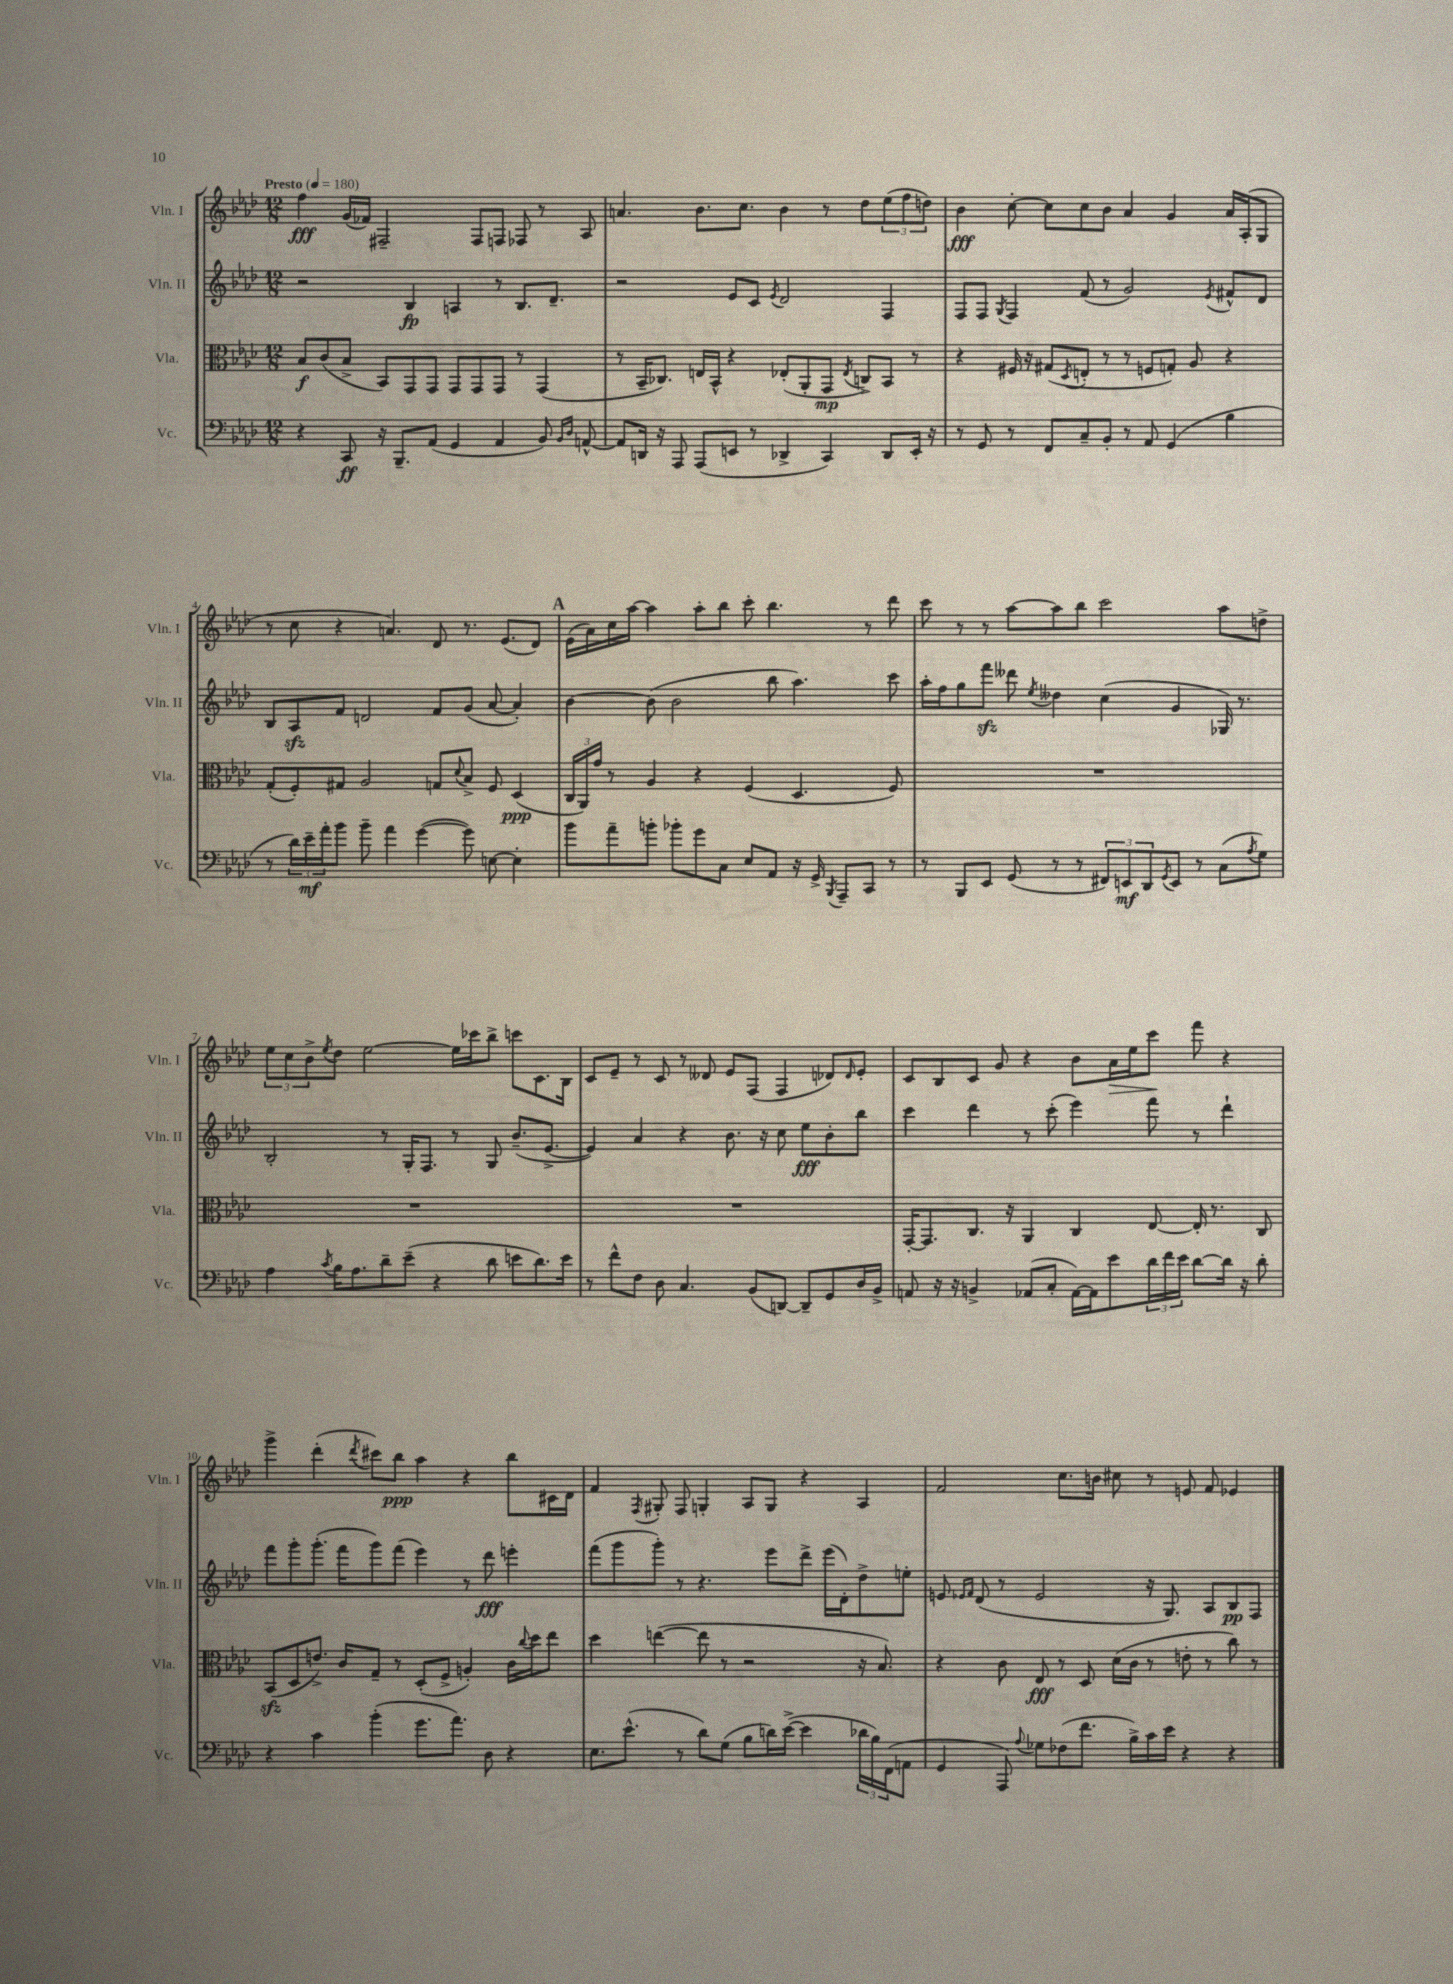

**kern	**dynam	**kern	**dynam	**kern	**dynam	**kern	**dynam
*part4	*part4	*part3	*part3	*part2	*part2	*part1	*part1
*staff4	*staff4	*staff3	*staff3	*staff2	*staff2	*staff1	*staff1
*I"Vc.	*	*I"Vla.	*	*I"Vln. II	*	*I"Vln. I	*
*I'Vc.	*	*I'Vla.	*	*I'Vln. II	*	*I'Vln. I	*
*clefF4	*	*clefC3	*	*clefG2	*	*clefG2	*
*k[b-e-a-d-]	*	*k[b-e-a-d-]	*	*k[b-e-a-d-]	*	*k[b-e-a-d-]	*
*M12/8	*	*M12/8	*	*M12/8	*	*M12/8	*
*MM180	*	*MM180	*	*MM180	*	*MM180	*
=1	=1	=1	=1	=1	=1	=1	=1
!	!	!	!	!	!	!LO:TX:a:B:t=Presto	!
4r	.	8B-/L	f	2r	.	4ff\	fff
.	.	(8c/	.	.	.	.	.
8CC/	ff	8B-^/J	.	.	.	(16g/LL	.
.	.	.	.	.	.	16f-X/JJ)	.
16r	.	8BB-/L)	.	.	.	2F#X~/	.
8.BBB-~/L	.	.	.	.	.	.	.
.	.	8GG/	.	4B-/	fp	.	.
(8AA-/J	.	8GG/J	.	.	.	.	.
4GG/	.	8GG/L	.	4An/	.	.	.
.	.	8GG/	.	.	.	8F#/L	.
4AA-/	.	8GG/J	.	8r	.	8Fn/J	.
.	.	8r	.	8.B-/L	.	8F-X/	.
8BB-/)	.	(4GG/	.	.	.	8r	.
.	.	.	.	8.d-~/J	.	.	.
16qqBB-/LL	.	.	.	.	.	.	.
16qqD-/JJ	.	.	.	.	.	.	.
[8AAn^^/	.	.	.	.	.	8A-/	.
=2	=2	=2	=2	=2	=2	=2	=2
8AA/L]	.	8r	.	2r	.	4.an/	.
16DDn/Jk	.	16BB-~/KL	.	.	.	.	.
16r	.	8.C-X/J)	.	.	.	.	.
8AAA-/	.	.	.	.	.	.	.
(8AAA-/L	.	16En/LL	.	.	.	8.b-\L	.
.	.	16BB-^^/JJ	.	.	.	.	.
8EEn/J	.	4r	.	8e-/L	.	.	.
.	.	.	.	.	.	8.cc\J	.
8r	.	.	.	8c/J	.	.	.
.	.	.	.	8qe-/	.	.	.
4DD-X^/	.	(8E-X'/L	.	2d-/	.	4b-\	.
.	.	8AA-'/	.	.	.	.	.
4CC/)	.	8GG/J	mp	.	.	8r	.
.	.	8qE-/	.	.	.	.	.
.	.	8Cn^/L)	.	.	.	8dd-\L	.
8DD-/L	.	8BB-/J	.	4F/	.	(12ee-\	.
.	.	.	.	.	.	12ff\	.
16EE'/Jk	.	8r	.	.	.	.	.
.	.	.	.	.	.	12ddn\J)	.
16r	.	.	.	.	.	.	.
=3	=3	=3	=3	=3	=3	=3	=3
8r	.	4r	.	8F/L	.	4b-\	fff
8GG/	.	.	.	8F/J	.	.	.
.	.	.	.	8qG/	.	.	.
8r	.	16F#X/	.	4F/	.	[8cc'\	.
.	.	16r	.	.	.	.	.
8FF/L	.	(8G#X/L	.	.	.	8cc\L]	.
.	.	8qD-/	.	.	.	.	.
8C~/	.	8En'/J	.	(8f/	.	8cc\	.
8BB-'/J	.	8r	.	8r	.	8b-\J	.
8r	.	8r	.	2g/)	.	4a-/	.
8AA-/	.	8Fn/L	.	.	.	.	.
(4GG/	.	8Gn'/J)	.	.	.	4g/	.
.	.	8A-/	.	.	.	.	.
.	.	.	.	8qe-/	.	.	.
4B-\	.	4r	.	8f#X^^/L	.	16a-/LL	.
.	.	.	.	.	.	(16A-'/J	.
.	.	.	.	8d-/J	.	8G/J	.
!!LO:LB:g=z
=4	=4	=4	=4	=4	=4	=4	=4
8r	.	(8G'/L	.	8B-/L	.	8r	.
24d-\LL)	.	8F'/)	.	8A-zz/	.	8cc\	.
24e-~\	mf	.	.	.	.	.	.
24a-'\J	.	.	.	.	.	.	.
8b-\J	.	8G#X/J	.	8f/J	.	4r	.
8b-~\	.	2A-/	.	2dn/	.	.	.
4a-\	.	.	.	.	.	4.an/)	.
([4g\	.	.	.	.	.	.	.
.	.	8Gn/L	.	8f/L	.	8d-/	.
.	.	8qqd-/	.	.	.	.	.
8g\])	.	8B-^/J	.	(8g/J	.	8.r	.
[8En\	.	8F/	.	[8a-/	.	.	.
.	.	.	.	.	.	(8.e-/L	.
4E'\]	.	(4D-/	ppp	4a-'/])	.	.	.
.	.	.	.	.	.	8d-/J)	.
!!LO:REH:place=s1:t=A
=5	=5	=5	=5	=5	=5	=5	=5
8b-\L	.	24C/LL	.	[4b-\	.	(16e-\LL	.
.	.	24AA-/)	.	.	.	.	.
.	.	.	.	.	.	16a-\)	.
.	.	24g/JJ	.	.	.	.	.
8a-~\	.	8r	.	.	.	16cc\	.
.	.	.	.	.	.	[16aa-\JJ	.
8bn'\J	.	4A-/	.	(8b-\]	.	4aa-\]	.
8b-X'\L	.	.	.	2b-\	.	.	.
8g\	.	4r	.	.	.	8aa-'\L	.
8C\J	.	.	.	.	.	8bb-\J	.
8E-/L	.	(4F/	.	.	.	8ccc'\	.
8AA-/J	.	.	.	8bb-\	.	4.bb-\	.
16r	.	4.D-/	.	4.aa-\)	.	.	.
16GG^/	.	.	.	.	.	.	.
8qBBB-/	.	.	.	.	.	.	.
8AAA-~/L	.	.	.	.	.	.	.
8CC/J	.	.	.	.	.	8r	.
8r	.	8F/)	.	8ccc\	.	8ddd-\	.
=6	=6	=6	=6	=6	=6	=6	=6
8r	.	1.r	.	16aa-'\LL	.	8ccc\	.
.	.	.	.	16ff\J	.	.	.
8BBB-/L	.	.	.	8gg\	.	8r	.
8EE-/J	.	.	.	8fffzz\J	.	8r	.
(8GG/	.	.	.	8ddd--X\	.	[8aa-\L	.
.	.	.	.	8qee-/	.	.	.
8r	.	.	.	4dd--X\	.	8aa-\]	.
8r	.	.	.	.	.	8bb-\J	.
12FF#X/L)	.	.	.	(4cc\	.	2ccc\	.
12EEn/	mf	.	.	.	.	.	.
12DD-/	.	.	.	.	.	.	.
8qGG/	.	.	.	.	.	.	.
8EE/J	.	.	.	4g/	.	.	.
8r	.	.	.	.	.	.	.
(8C\L	.	.	.	16G-X/)	.	8aa-\L	.
.	.	.	.	8.r	.	.	.
8qA-/	.	.	.	.	.	.	.
8G\J)	.	.	.	.	.	8ddn^\J	.
!!LO:LB:g=z
=7	=7	=7	=7	=7	=7	=7	=7
4A-\	.	1.r	.	2B-'/	.	12ee-\L	.
.	.	.	.	.	.	12cc\	.
.	.	.	.	.	.	12b-^\	.
8qc/	.	.	.	.	.	8qee-/	.
16B-\KL	.	.	.	.	.	8dd-\J	.
8.A-\	.	.	.	.	.	.	.
.	.	.	.	.	.	[2ee-\	.
8d-~\	.	.	.	8r	.	.	.
(8e-~\J	.	.	.	16G'/KL	.	.	.
.	.	.	.	8.F/J	.	.	.
4r	.	.	.	.	.	.	.
.	.	.	.	8r	.	16ee-\LL]	.
.	.	.	.	.	.	16ccc-X\J	.
8d-\	.	.	.	8G/	.	8bb-^\J	.
8en\L	.	.	.	(8.b-~/L	.	8cccn\L	.
8.d-\)	.	.	.	.	.	8.c\	.
.	.	.	.	[8.e-^/J	.	.	.
16e\Jk	.	.	.	.	.	16B-\Jk	.
=8	=8	=8	=8	=8	=8	=8	=8
8r	.	1.r	.	4e-/])	.	8c/L	.
8f^^\L	.	.	.	.	.	8e-~/J	.
8F\J	.	.	.	4a-/	.	8r	.
8D-\	.	.	.	.	.	8c/	.
4.C/	.	.	.	4r	.	8r	.
.	.	.	.	.	.	8d--X/	.
.	.	.	.	8.b-\	.	8e-/L	.
(8BB-/L	.	.	.	.	.	(8F/J	.
.	.	.	.	16r	.	.	.
[8DDn/J)	.	.	.	8cc\	.	4F/	.
8DD~/L]	.	.	.	8ee-\L	fff	.	.
8GG/	.	.	.	8b-'\	.	8d-X/L)	.
.	.	.	.	.	.	16qqd-/	.
16D-/L	.	.	.	8bb-\J	.	8e-'/J	.
16BB-^/JJ	.	.	.	.	.	.	.
=9	=9	=9	=9	=9	=9	=9	=9
8AAn/	.	[16GG'/KL	.	4ccc\	.	8c/L	.
.	.	8.GG/]	.	.	.	.	.
16r	.	.	.	.	.	8B-/	.
16r	.	.	.	.	.	.	.
4BBn^/	.	8.C/J	.	4ddd-\	.	8c/J	.
.	.	.	.	.	.	8g/	.
.	.	16r	.	.	.	.	.
(8AA-X/L	.	4AA-/	.	8r	.	4r	.
8C'/J	.	.	.	(8ccc'\	.	.	.
[16AA-\LL)	.	4C/	.	4eee-\)	.	8b-\L	.
16AA-\J]	.	.	.	.	.	.	.
!	!	!	!	!	!	!	!LO:HP:b
8e-\	.	.	.	.	.	16a-\L	>
.	.	.	.	.	.	16ee-\J	.
24d-\L	.	[8E-/	.	8fff\	.	8ccc\J	.
24f\	.	.	.	.	.	.	.
24e-\JJ	.	.	.	.	.	.	.
[8d-\L	.	16E-'/]	.	8r	.	8fff\	]
.	.	8.r	.	.	.	.	.
16d-\Jk]	.	.	.	4ddd-`\	.	4r	.
16r	.	.	.	.	.	.	.
8d-'\	.	8C/	.	.	.	.	.
!!LO:LB:g=z
=10	=10	=10	=10	=10	=10	=10	=10
4r	.	(8BB-zz/L	.	8fff\L	.	4ggg^\	.
.	.	8D-/	.	8ggg'\	.	.	.
4c\	.	8.en^/J)	.	(8.ggg'\J	.	(4ddd-'\	.
.	.	16c/KL	.	16fff\KL	.	.	.
.	.	.	.	.	.	8qddd-/	.
(4b-'\	.	8G~/J	.	8ggg\)	.	8ccc#X\L)	.
.	.	8r	.	(8fff\J	.	8bb-\J	ppp
8.g\L	.	(8D-'/L	.	4eee-\)	.	4aa-\	.
.	.	8F^/J	.	.	.	.	.
8.a-\J)	.	.	.	.	.	.	.
.	.	4An'/)	.	8r	.	4r	.
8D-\	.	.	.	8ddd-\	fff	.	.
4r	.	16c\LL	.	4eeen'\	.	8bb-\L	.
.	.	8qqcc/	.	.	.	.	.
.	.	16dd-\J	.	.	.	.	.
.	.	8ee-\J	.	.	.	16c#X\L	.
.	.	.	.	.	.	16d-\JJ	.
=11	=11	=11	=11	=11	=11	=11	=11
8.E-\L	.	4dd-\	.	(8fff\L	.	4f/	.
.	.	.	.	8ggg\	.	.	.
(8.e-^^\J	.	.	.	.	.	.	.
.	.	.	.	.	.	8qF/	.
.	.	([4een\	.	8ggg'\J)	.	8G#X'/	.
8r	.	.	.	8r	.	8F/	.
8d-\L)	.	8ee\]	.	4.r	.	4Gn'/	.
(8G\J	.	8r	.	.	.	.	.
8B-\L	.	2r	.	.	.	8A-/L	.
16dn\L)	.	.	.	8eee-\L	.	8G/J	.
([16e-^\JJ	.	.	.	.	.	.	.
4e-\]	.	.	.	8ddd-^\J	.	4r	.
.	.	.	.	(16eee-\LL	.	.	.
.	.	.	.	16d-'\J)	.	.	.
24d-X\LL	.	16r	.	8dd-^\	.	4A-/	.
24B-\)	.	.	.	.	.	.	.
.	.	8.B-/)	.	.	.	.	.
(24FF\J	.	.	.	.	.	.	.
8AAn\J	.	.	.	8een'\J	.	.	.
=12	=12	=12	=12	=12	=12	=12	=12
4GG/	.	4r	.	8en/	.	2f/	.
.	.	.	.	16qqe-X/LL	.	.	.
.	.	.	.	16qqf/JJ	.	.	.
.	.	.	.	(8d-/	.	.	.
8AAA-/)	.	8c\	.	8r	.	.	.
8qqA-/	.	.	.	.	.	.	.
8G-X\L	.	8E-/	fff	2e-/	.	.	.
(8F-X\	.	8r	.	.	.	8.cc\L	.
8.f\J	.	8D-/	.	.	.	.	.
.	.	.	.	.	.	16bn\Jk	.
.	.	(16d-\LL	.	.	.	8cc#X\	.
16B-^\LL)	.	16c\JJ	.	.	.	.	.
16c\	.	8r	.	16r	.	8r	.
16e-\JJ	.	.	.	8.G/)	.	.	.
4r	.	8en'\	.	.	.	8en/	.
.	.	8r	.	8A-/L	.	8f/	.
4r	.	8cc\)	.	8B-/	pp	4e-X/	.
.	.	8r	.	8F/J	.	.	.
==	==	==	==	==	==	==	==
*-	*-	*-	*-	*-	*-	*-	*-
